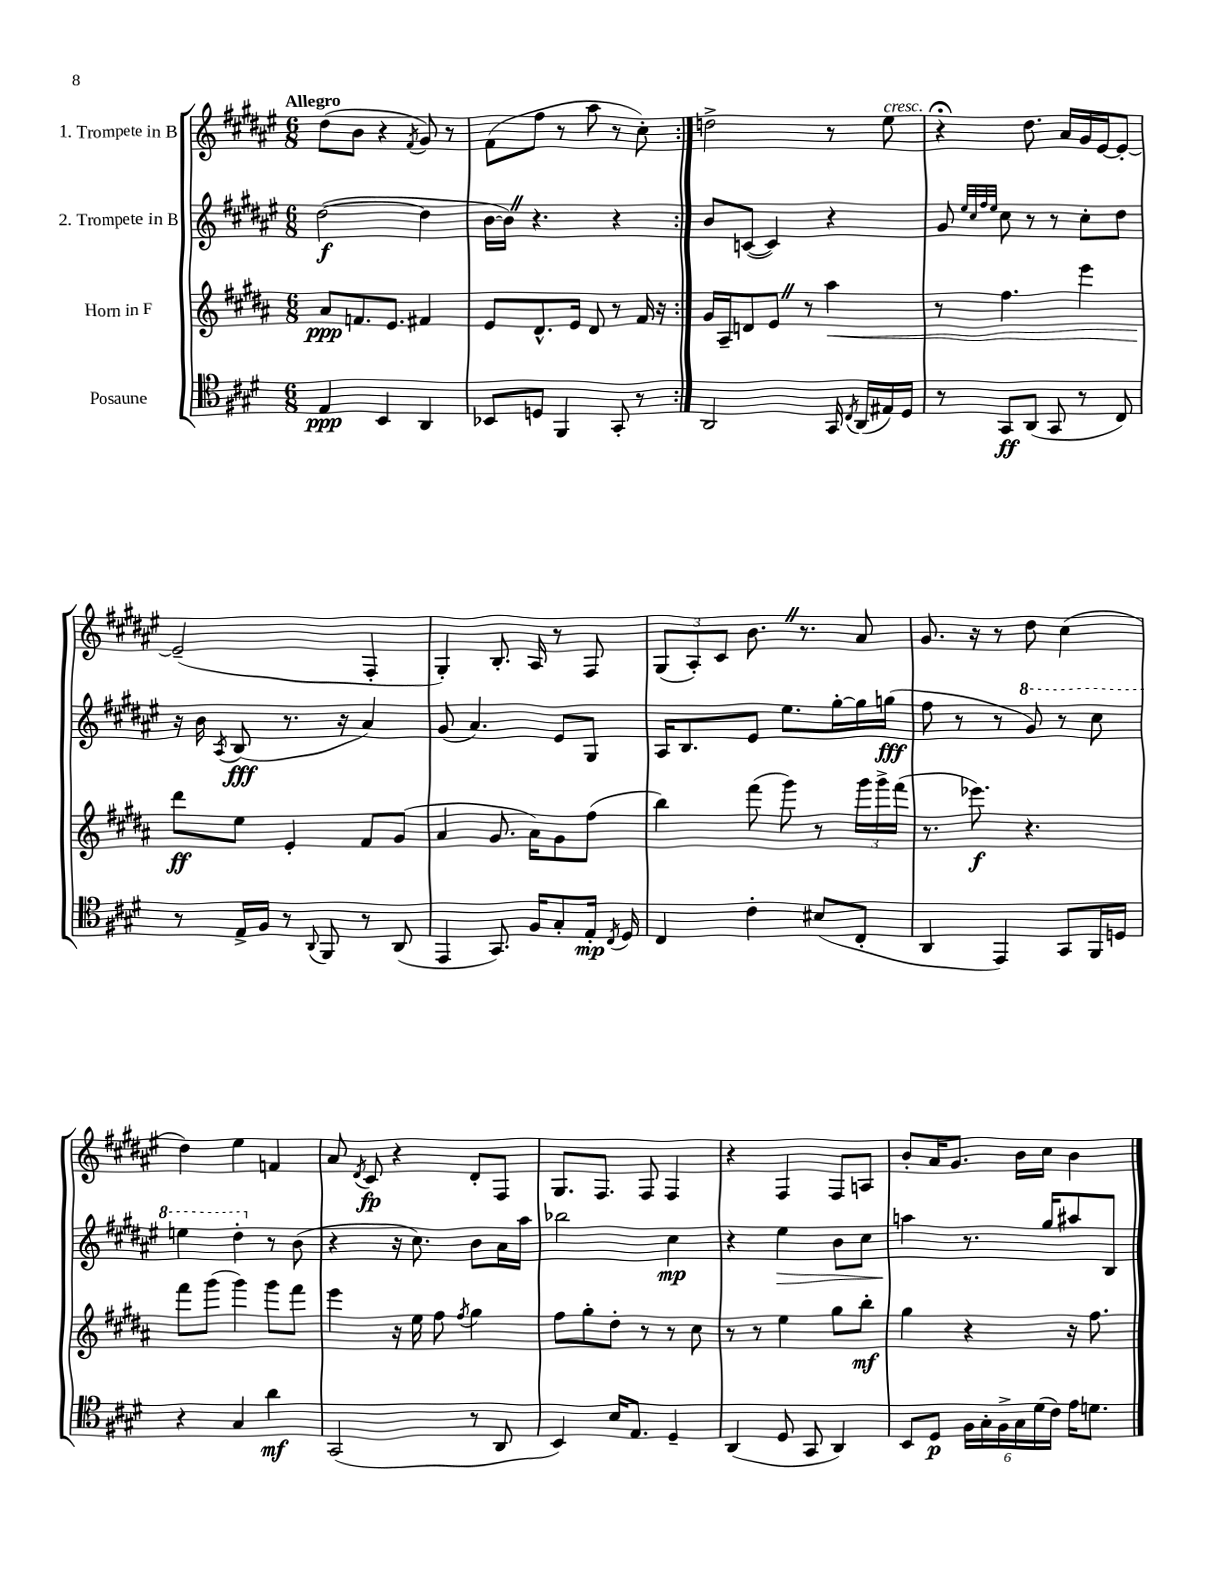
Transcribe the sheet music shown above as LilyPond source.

<<
\new StaffGroup <<
\new Staff = "s0" \with { instrumentName = "1. Trompete in B" } {
    \clef treble \key fis \major \numericTimeSignature \time 6/8 \tempo "Allegro"
    \autoBeamOff \repeat volta 2 { dis''8[( b'8] r4 \acciaccatura { fis'8 } gis'8) r8 |
    fis'8[( fis''8] r8 ais''8 r8 cis''8-.) | }
    d''2-> r8 eis''8^\markup { \italic "cresc." } |
    r4\fermata dis''8. ais'16[ gis'16 eis'16~ eis'8]~-. |
    eis'2--( fis4-. |
    gis4-.) b8.-. ais16 r8 fis8 |
    \tuplet 3/2 { gis8[( ais8-.) cis'8] } b'8. \once \override BreathingSign.text = \markup { \musicglyph "scripts.caesura.straight" } \breathe r8. ais'8 |
    gis'8. r16 r8 dis''8 cis''4( |
    dis''4) eis''4 f'4 |
    ais'8 \acciaccatura { dis'8 } cis'8\fp r4 dis'8[-. fis8] |
    gis8.[ fis8.] fis8 fis4 |
    r4 fis4 fis8[ a8] |
    b'8[-. ais'16 gis'8.] b'16[ cis''16] b'4 \bar "|." |
}
\new Staff = "s1" \with { instrumentName = "2. Trompete in B" } {
    \clef treble \key fis \major \numericTimeSignature \time 6/8
    \autoBeamOff \repeat volta 2 { dis''2~\f( dis''4 |
    b'16[~ b'16]) \once \override BreathingSign.text = \markup { \musicglyph "scripts.caesura.straight" } \breathe r4. r4 | }
    b'8[ c'8]~( c'4) r4 |
    gis'8 \grace { eis''32[ cis''32 fis''32 eis''32] } cis''8 r8 r8 cis''8[-. dis''8] |
    r16 b'16 \acciaccatura { ais8 } b8\fff( r8. r16 ais'4) |
    gis'8( ais'4.) eis'8[ gis8] |
    ais16[ b8. eis'8] eis''8.[ gis''16~-. gis''16 g''16]\fff( |
    fis''8 r8 r8 \ottava #1 gis''8) r8 cis'''8 |
    e'''4 dis'''4-. \ottava #0 r8 b'8( |
    r4 r16 cis''8.) b'8[ ais'16 ais''16] |
    bes''2 cis''4\mp |
    r4 eis''4\> b'8[ cis''8] |
    a''4\! r8. gis''16[ ais''8 b8] \bar "|." |
}
\new Staff = "s2" \with { instrumentName = "Horn in F" } {
    \clef treble \key b \major \numericTimeSignature \time 6/8
    \autoBeamOff \repeat volta 2 { ais'8[\ppp f'8. e'8.] fis'4 |
    e'8[ dis'8.-^ e'16] dis'8 r8 fis'16 r16 | }
    gis'16[ ais16-- d'8 e'8] \once \override BreathingSign.text = \markup { \musicglyph "scripts.caesura.straight" } \breathe r8 ais''4\< |
    r8 fis''4. e'''4 |
    dis'''8[\ff\! e''8] e'4-. fis'8[ gis'8]( |
    ais'4 gis'8. ais'16[) gis'8 fis''8]( |
    b''4) fis'''8( gis'''8) r8 \tuplet 3/2 { gis'''16[ gis'''16-> fis'''16]( } |
    r8. ees'''8.\f) r4. |
    fis'''8[ gis'''8]( gis'''4) gis'''8[ fis'''8] |
    e'''4 r16 e''16 fis''8 \acciaccatura { fis''8 } gis''4 |
    fis''8[ gis''8-. dis''8]-. r8 r8 cis''8 |
    r8 r8 e''4 gis''8[ b''8]-.\mf |
    gis''4 r4 r16 fis''8. \bar "|." |
}
\new Staff = "s3" \with { instrumentName = "Posaune" } {
    \clef tenor \key e \major \numericTimeSignature \time 6/8
    \autoBeamOff \repeat volta 2 { e4\ppp b,4 a,4 |
    bes,8[ d8] fis,4 gis,8-. r8 | }
    a,2 gis,16 \acciaccatura { cis8 } a,16[( eis16) dis16] |
    r8 gis,8[\ff a,8]( gis,8 r8 cis8) |
    r8 e16[-> fis16] r8 \appoggiatura { a,8 } fis,8 r8 a,8( |
    e,4 gis,8.) fis16[ gis8-. e16]-.\mp \acciaccatura { cis8 } dis16 |
    cis4 cis'4-. bis8[( cis8]-. |
    a,4 e,4) gis,8[ fis,16 d16] |
    r4 gis4 a'4\mf |
    gis,2( r8 a,8 |
    b,4) b16[ e8.] dis4-- |
    a,4( dis8 gis,8 a,4) |
    b,8[ dis8]\p \tuplet 6/4 { fis16[ gis16-. fis16-> gis16 dis'16( cis'16]) } e'16[ d'8.] \bar "|." |
}
>>
>>
\layout { \context { \Score \remove "Bar_number_engraver" } }
